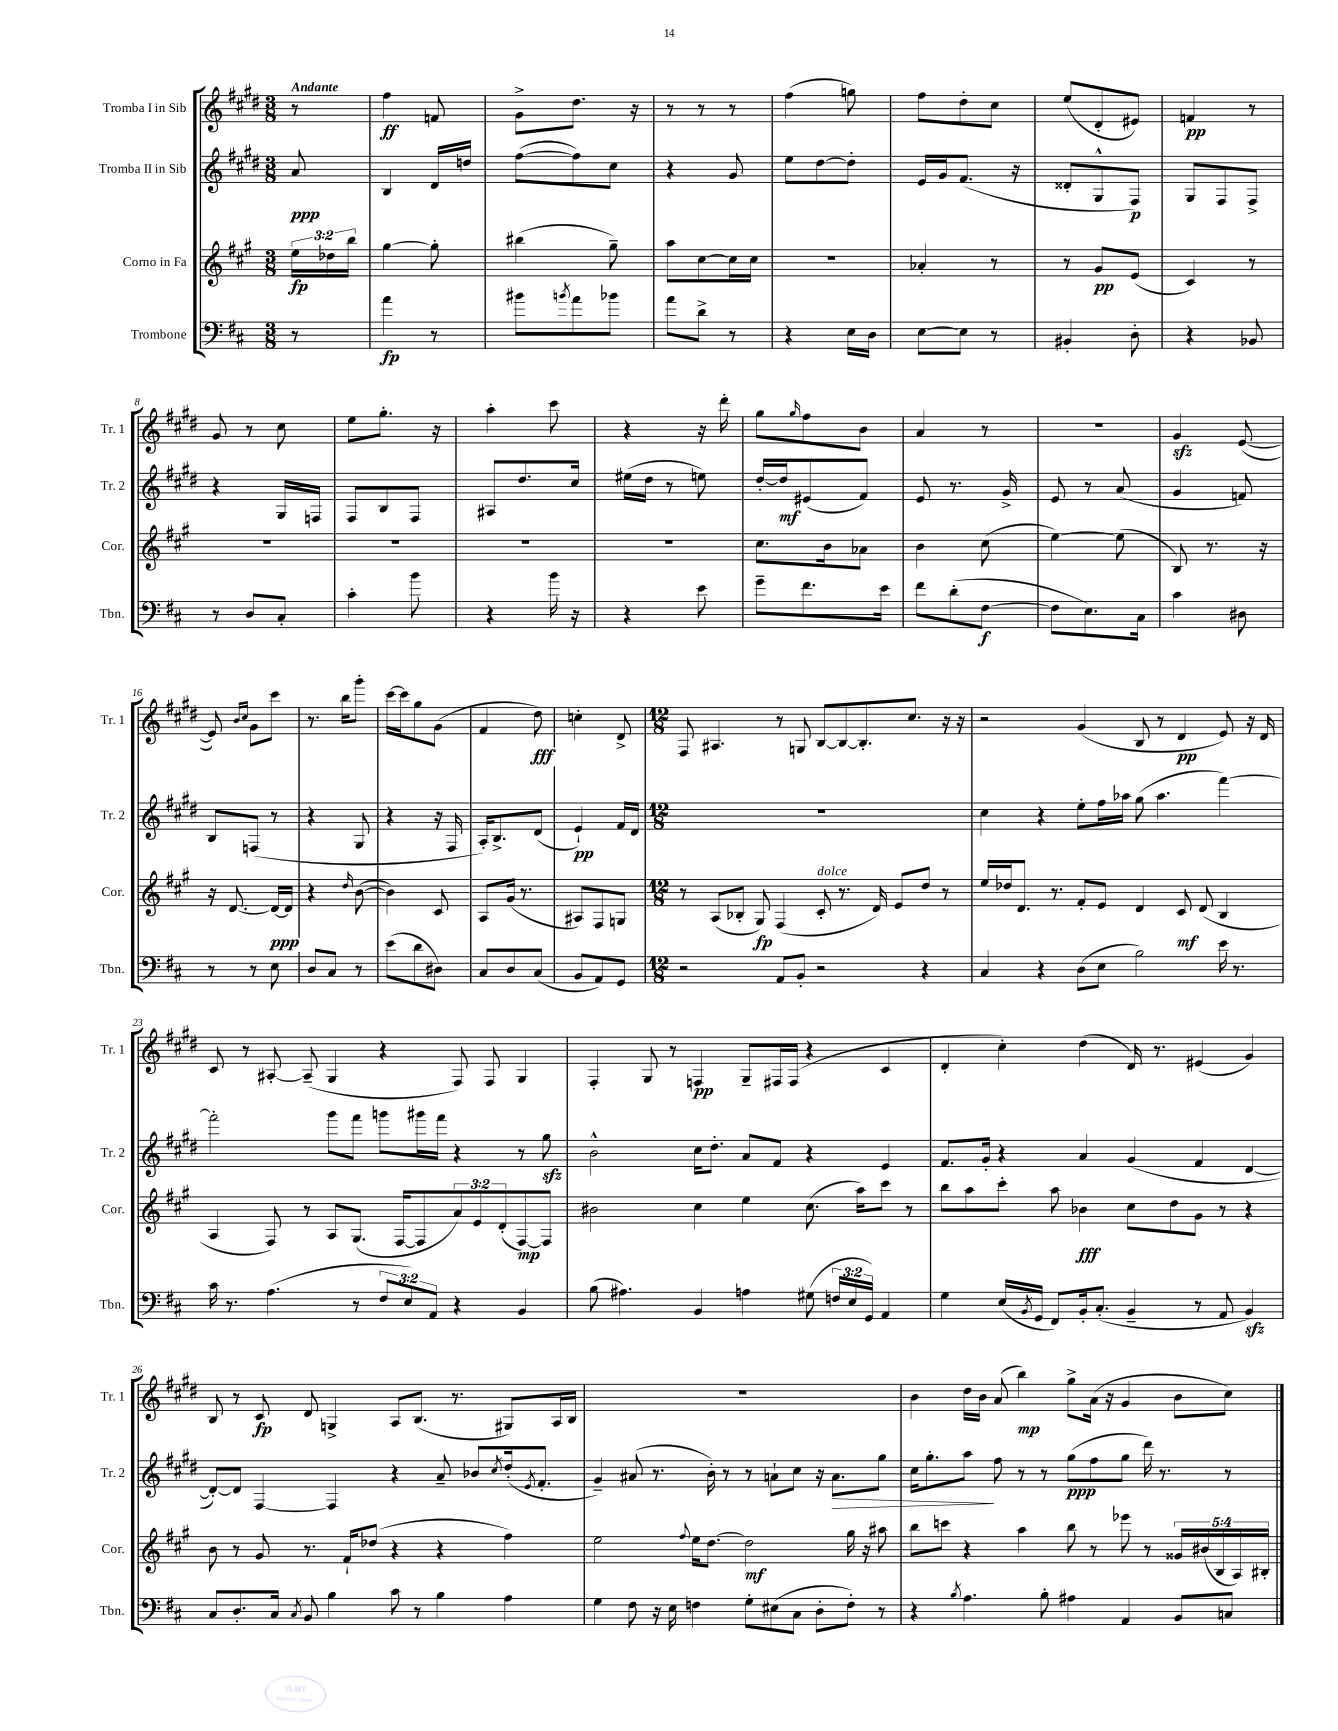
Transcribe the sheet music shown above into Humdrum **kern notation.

**kern	**kern	**kern	**kern
*staff4	*staff3	*staff2	*staff1
*clefF4	*clefG2	*clefG2	*clefG2
*k[f#c#]	*k[f#c#g#]	*k[f#c#g#d#]	*k[f#c#g#d#]
*M3/8	*M3/8	*M3/8	*M3/8
8r	24ee\LL	8a/	8r
.	24dd-\	.	.
.	24bb\JJ	.	.
=	=	=	=
4a\	[4gg#\	4B/	4ff#\
8r	8gg#'\]	16d#/LL	8f/
.	.	16dd/JJ	.
=	=	=	=
8b#\L	(4bb#\	([8ff#\L	8g#^\L
8qb/	.	.	.
8a\	.	8ff#\])	8.dd#\J
8b-\J	8gg#~\)	8cc#\J	.
.	.	.	16r
=	=	=	=
8a\L	8aa\L	4r	8r
8d^\J	[8cc#\	.	8r
8r	16cc#\]L	8g#/	8r
.	16cc#\JJ	.	.
=	=	=	=
4r	4.r	8ee\L	(4ff#\
.	.	[8dd#\	.
16E\LL	.	8dd#'\]J	8gg\)
16D\JJ	.	.	.
=	=	=	=
[8E\L	4a-'/	16e/LL	8ff#\L
.	.	16g#/J	.
8E\]J	.	(8.f#/J	8dd#'\
8r	8r	.	8cc#\J
.	.	16r	.
=	=	=	=
4BB#'/	8r	8d##'/L	(8ee/L
.	8g#/L	8G#^^/	8d#'/
8D'\	(8e/J	8F#/J)	8e#/J)
=	=	=	=
4r	4c#/)	8G#/L	4f/
.	.	8F#/	.
8BB-/	8r	8F#^/J	8r
=	=	=	=
8r	4.r	4r	8g#/
8D/L	.	.	8r
8C#'/J	.	16G#/LL	8cc#\
.	.	16F/JJ	.
=	=	=	=
4c#'\	4.r	8F#/L	8ee\L
.	.	8B/	8.gg#'\J
8b\	.	8F#/J	.
.	.	.	16r
=	=	=	=
4r	4.r	8A#/L	4aa'\
.	.	8.dd#/	.
16b\	.	.	8ccc#\
16r	.	16cc#/Jk	.
=	=	=	=
4r	4.r	(16ee#\LL	4r
.	.	16dd#\JJ	.
.	.	8r	.
8e\	.	8ee\)	16r
.	.	.	16ddd#'\
=	=	=	=
8g~\L	8.cc#\L	[16dd#'/LL	8gg#\L
.	.	16dd#/]J	.
.	.	.	16qqgg#/
8.f#\	.	(8e#/	8ff#\
.	16b\k	.	.
.	8a-\J	8f#/J)	8b\J
16e\Jk	.	.	.
=	=	=	=
8f#\L	4b\	8e/	4a/
(8d'\	.	8.r	.
[8F#\J	(8cc#\	.	8r
.	.	16g#^/	.
=	=	=	=
8F#\]L	[4ee\)	8e/	4.r
8.E\)	.	8r	.
.	(8ee\]	(8a/	.
16C#\Jk	.	.	.
=	=	=	=
4c#\	8B/)	4g#/	4g#/
.	8.r	.	.
8D#\	.	8f/)	([8e/
.	16r	.	.
=	=	=	=
8r	16r	8B/L	8e/])
.	[8.d/	.	.
.	.	.	16qqb/LL
.	.	.	16qqcc#/JJ
8r	.	(8F/J	8g#\L
8E\	16d/_LL	8r	8ccc#\J
.	16d/]JJ	.	.
=	=	=	=
8D/L	4r	4r	8.r
8C#/J	.	.	.
.	.	.	16bb\LK
.	16qqdd/	.	.
8r	([8b\	8G#/	8ggg#'\J
=	=	=	=
(8e\L	4b\])	4r	[16ccc#\LL
.	.	.	16ccc#\]J
8d\	.	.	8gg#\
8D#\J)	8c#/	16r	(8g#\J
.	.	16F#/	.
=	=	=	=
8C#/L	8A/L	16A'/LK)	4f#/
.	.	8.B^/	.
8D/	(16g#/Jk	.	.
.	8.r	.	.
(8C#/J	.	(8d#/J	8dd#\)
=	=	=	=
8BB/L	8A#/L)	4e`/)	4cc'\
8AA/)	8F#/	.	.
8GG/J	8G/J	16f#/LL	8d#^/
.	.	16d#/JJ	.
=	=	=	=
*M12/8	*M12/8	*M12/8	*M12/8
2r	8r	1.r	8F#/
.	(8A/L	.	4.A#/
.	8B-'/J	.	.
.	8G#/)	.	.
8AA/L	(4F#/	.	8r
8BB'/J	.	.	8G/
2r	8c#'/	.	[8B/L
.	8.r	.	8B/_
.	.	.	8.B'/]
.	16d/)	.	.
.	8e/L	.	.
.	.	.	8.cc#/J
4r	8dd/J	.	.
.	8r	.	16r
.	.	.	16r
=	=	=	=
4C#/	16ee/LL	4cc#\	2r
.	16dd-/J	.	.
.	8.d/J	.	.
4r	.	4r	.
.	8.r	.	.
(8D\L	8f#'/L	8ee'\L	(4g#/
8E\J	8e/J	16ff#\L	.
.	.	16aa-\JJ	.
2B\)	4d/	(8gg#\	8B/
.	.	4.aa-\	8r
.	8c#/	.	4d#/
.	(8d/	.	.
16e\	4B/	[4fff#\)	8e/)
8.r	.	.	.
.	.	.	16r
.	.	.	16d#/
=	=	=	=
16c#\	4A/	2fff#'\]	8c#/
8.r	.	.	.
.	.	.	8r
(4.A\	8F#/)	.	[8A#'/
.	8r	.	(8A#~/]
.	8A/L	8ggg#\L	4G#/
8r	(8.G#/J	8fff#\J	.
12F#/L	.	8ggg\L	4r
.	[16F#/LK	.	.
12E/)	.	.	.
.	8F#/]	16ggg#\L	.
12AA/J	.	.	.
.	.	16fff#\JJ	.
4r	12a/)	4r	8F#/)
.	12e/	.	.
.	.	.	8F#/
.	(12d'/	.	.
4BB/	[8F#/)	8r	4G#/
.	8F#/]J	8gg#\	.
=	=	=	=
(8B\	2b#\	2b^^\	4F#'/
4.A#\)	.	.	.
.	.	.	8G#/
.	.	.	8r
4BB/	4cc#\	16cc#\LK	4F/
.	.	8.dd#'\J	.
4A\	4ee\	8a/L	8G#~/L
.	.	8f#/J	16F#/L
.	.	.	(16F#/JJ
(8G#\	(8.cc#\	4r	4r
24F/LL	.	.	.
24E/	.	.	.
.	16aa\LK)	.	.
24GG/JJ)	.	.	.
4AA/	8ccc#\J	4e/	4c#/
.	8r	.	.
=	=	=	=
4G\	8bb\L	8.f#/L	4d#'/
.	8aa\	.	.
.	.	16g#'/Jk	.
(16E/LL	8ccc#'\J	4r	4cc#'\)
8qBB/	.	.	.
16GG/JJ	.	.	.
8FF#/L)	8aa\	.	.
16BB'/k	4b-\	4a/	(4dd#\
(8.C#'/J	.	.	.
4BB~/	8cc#\L	(4g#/	16d#/)
.	.	.	8.r
.	8dd\	.	.
8r	8g#\J	4f#/	(4e#/
8AA/	8r	.	.
4BB/)	4r	[4d#/	4g#/)
=	=	=	=
8C#/L	8b\	8d#'/_L)	8B/
8.D'/	8r	8d#/]J	8r
.	8g#/	[4F#/	8c#/
16C#/Jk	.	.	.
8qC#/	.	.	.
8BB/	8.r	.	8d#/
4B\	.	4F#/]	4G^/
.	16f#`/LK	.	.
.	(8dd-/J	.	.
8c#\	4r	4r	8A/L
8r	.	.	(8.B/J
4B\	4r	8a~/	.
.	.	.	8.r
.	.	8b-/L	.
.	.	8qcc#/	.
4A\	4ff#\)	(16dd#'/k	8G#/L)
.	.	8qe/	.
.	.	8.f#'/J	.
.	.	.	16A/L
.	.	.	16B/JJ
=	=	=	=
4G\	2ee\	4g#~/)	1.r
8F#\	.	(8a#/	.
16r	.	8.r	.
16E\	.	.	.
.	8qqff#/	.	.
4F\	16ee\LK	.	.
.	[8.dd\J	16b'\)	.
.	.	8r	.
8G'\L	2dd\]	8r	.
(8E#\	.	8a`\L	.
8C#\J	.	8cc#\J	.
8D'\L	.	16r	.
.	.	8.a\L	.
8F'\J)	16gg#\	.	.
.	16r	.	.
8r	8aa#\	8gg#\J	.
=	=	=	=
4r	8bb\L	16cc#\LK	4b\
.	.	8.gg#'\	.
.	8ccc\J	.	.
8qB/	.	.	.
4.A\	4r	8aa\J	16dd#\LL
.	.	.	16b\JJ
.	.	8ff#\	(8a/
.	4aa\	8r	4bb\)
8B'\	.	8r	.
4A#\	8bb\	(8gg#\L	8gg#^\L
.	8r	8ff#\	(16a\Jk
.	.	.	16r
4AA/	8eee-\	8gg#\J	4g#/
.	8r	16ddd#\)	.
.	.	8.r	.
8BB/L	20g##/LL	.	8b\L
.	(20b#/	.	.
.	20B/	.	.
8C/J	.	8r	8cc#\J)
.	20A/)	.	.
.	20B#'/JJ	.	.
==	==	==	==
*-	*-	*-	*-
